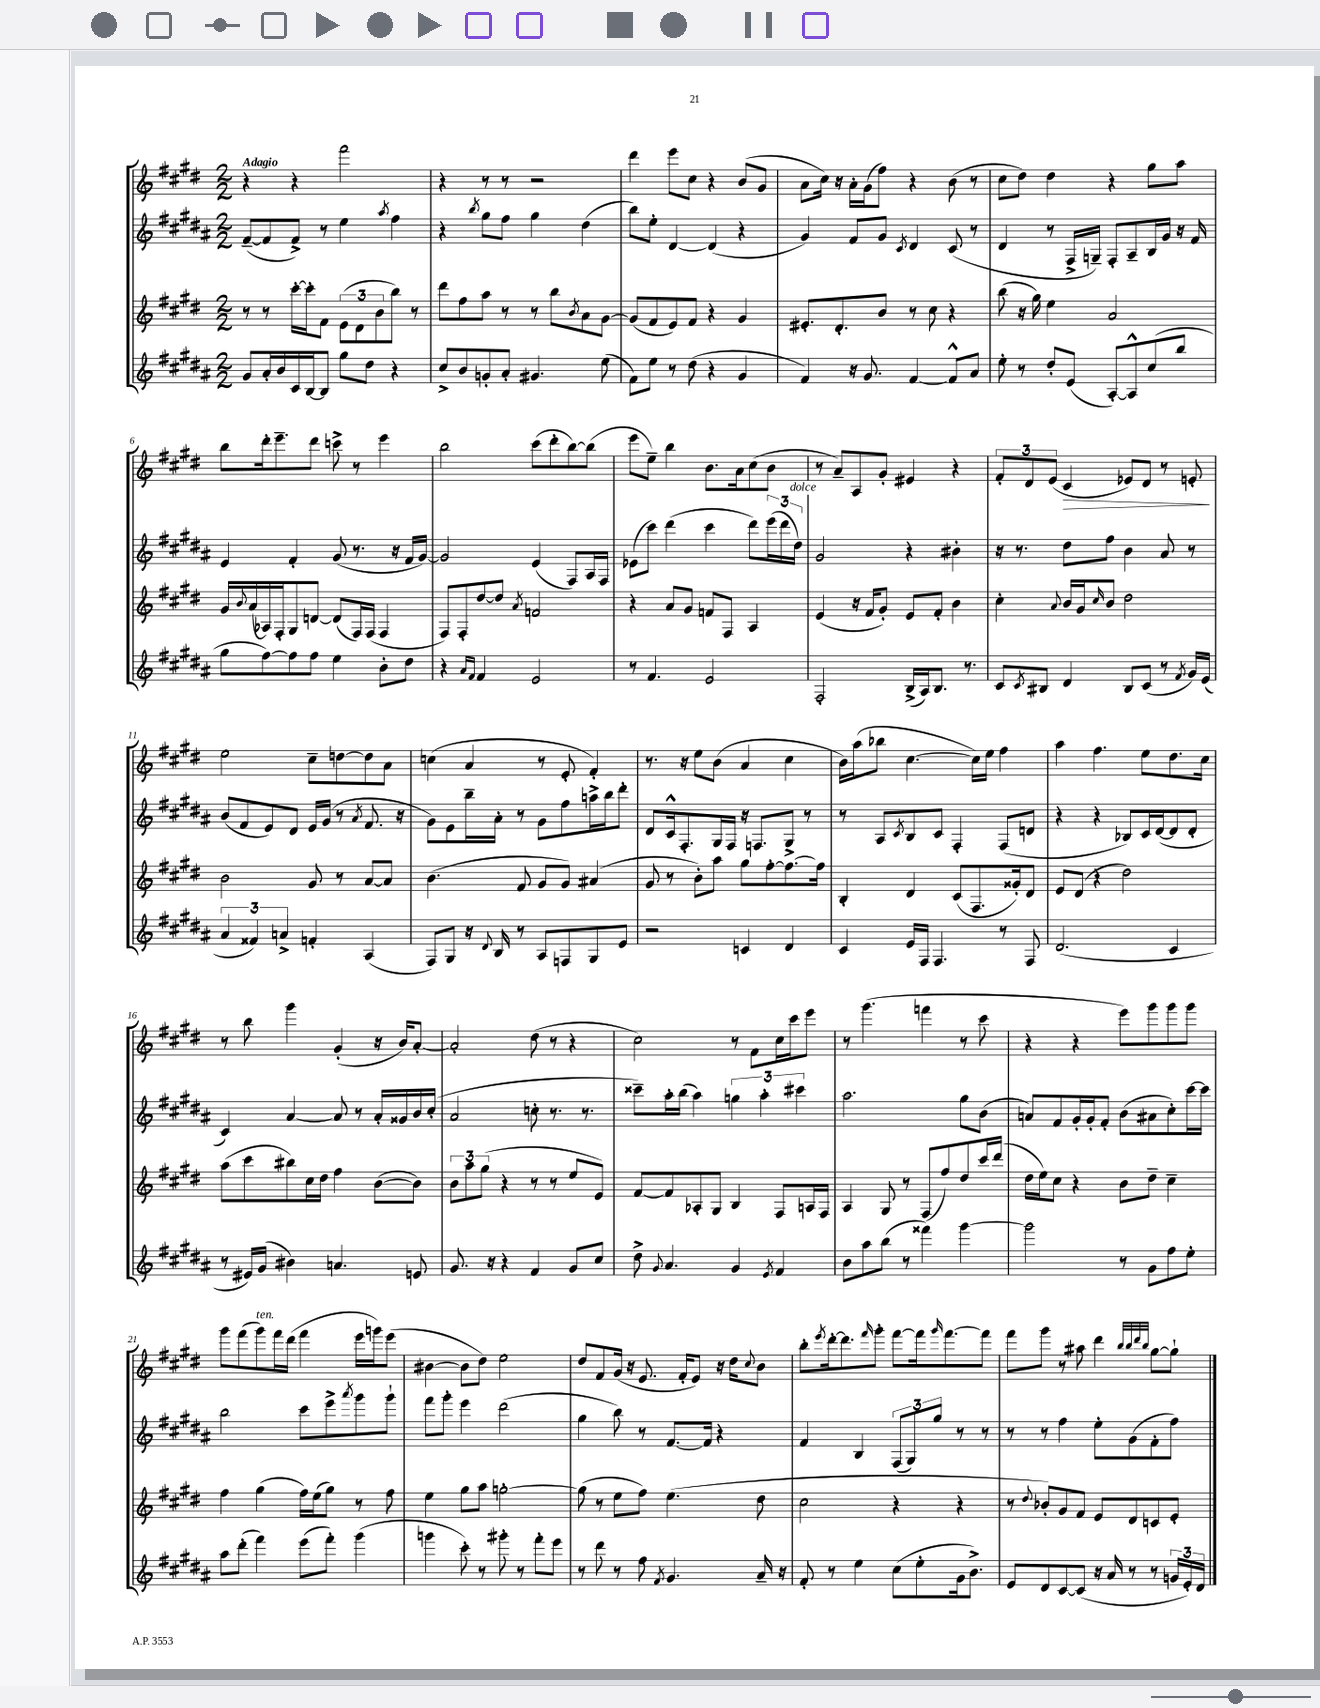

**kern	**kern	**kern	**kern	**dynam
*part4	*part3	*part2	*part1	*part1
*staff4	*staff3	*staff2	*staff1	*staff1
*clefG2	*clefG2	*clefG2	*clefG2	*
*k[f#c#g#d#a#]	*k[f#c#g#d#]	*k[f#c#g#d#a#]	*k[f#c#g#d#]	*
*M2/2	*M2/2	*M2/2	*M2/2	*
=1	=1	=1	=1	=1
!	!	!	!LO:TX:a:B:t=Adagio	!
8g#/L	8r	([8f#~/L	4r	.
16a#'/L	8r	8f#/]	.	.
16b/	.	.	.	.
16c#/	[16ccc#'\LL	8f#^/J)	4r	.
[16B/J	16ccc#'\J]	.	.	.
8B/J]	8f#\J	8r	.	.
8gg#\L	(12e\L	4ee\	2fff#\	.
.	12d#\	.	.	.
8dd#\J	.	.	.	.
.	12b\	.	.	.
.	.	8qaa#/	.	.
4r	8bb\J)	4ff#\	.	.
.	8r	.	.	.
=2	=2	=2	=2	=2
8cc#^/L	8ddd#\L	4r	4r	.
8b/	8ff#\	.	.	.
.	.	8qbb/	.	.
8gn'/	8aa\J	8gg#\L	8r	.
8a#'/J	8r	8ff#\J	8r	.
4.g#X/	8r	4gg#\	2r	.
.	8bb\L	.	.	.
.	8qb/	.	.	.
.	8a\	(4dd#\	.	.
(8ee\	[8g#\J	.	.	.
=3	=3	=3	=3	=3
8f#\L)	(8g#/L]	8bb\L)	4ddd#\	.
8ee\J	8f#/	8ee'\J	.	.
8r	8e/)	[4d#/	8eee\L	.
(8dd#\	8f#/J	.	8cc#\J	.
4r	4r	(4d#/]	4r	.
4g#/	4g#/	4r	(8b/L	.
.	.	.	8g#/J	.
=4	=4	=4	=4	=4
4f#/)	8.e#X'/L	4g#/)	8a\L	.
.	.	.	16cc#\Jk)	.
.	8.d#'/	.	16r	.
16r	.	8f#/L	16a'\LL	.
8.g#/	.	.	(16g#\J	.
.	8b/J	8g#/J	8ff#\J)	.
.	.	8qc#/	.	.
[4f#/	8r	4d#/	4r	.
.	8cc#\	.	.	.
8f#^^/L]	4r	(8c#/	(8b\	.
8a#/J	.	8r	8r	.
=5	=5	=5	=5	=5
8ee'\	(8bb\	4d#/	8cc#\L	.
8r	16r	.	8dd#\J)	.
.	16gg#\)	.	.	.
8dd#'/L	4ee\	8r	4dd#\	.
(8e/J	.	16F#^/LL	.	.
.	.	16Gn~/JJ)	.	.
[8A#'/L)	2a/	8F#'/L	4r	.
8A#^^/]	.	8A#~/	.	.
(8cc#/	.	16B/L	8gg#\L	.
.	.	16g#/JJ	.	.
8bb/J	.	16r	8aa\J	.
.	.	16f#/	.	.
!!LO:LB:g=z
=6	=6	=6	=6	=6
8gg#\L	16g#/LL	4e/	8bb\L	.
.	8qqb/	.	.	.
.	(16a/	.	.	.
[8ff#\)	16A-X/)	.	16ddd#'\k	.
.	16F#'/J	.	8.eee~\	.
8ff#\]	8G#/	4f#'/	.	.
8ff#\J	[8dn/J	.	8ddd#\J	.
4ee\	(8d/L]	(8g#/	8cccn^\	.
.	16F#/L)	8.r	8r	.
.	(16F#/JJ	.	.	.
8b'\L	4F#/	.	4eee\	.
.	.	16r	.	.
8dd#\J	.	16f#/LL	.	.
.	.	[16g#/JJ)	.	.
=7	=7	=7	=7	=7
4r	8F#/L)	2g#/]	2bb\	.
.	8F#'/	.	.	.
16qqa#/LL	.	.	.	.
16qqf#/JJ	.	.	.	.
4f#/	[8dd#/	.	.	.
.	8dd#/J]	.	.	.
.	8qa/	.	.	.
2e/	2fn/	(4e/	(8ccc#\L	.
.	.	.	8ddd#'\	.
.	.	8F#/L)	[8bb\)	.
.	.	16A#/L	(8bb\J]	.
.	.	16F#/JJ	.	.
=8	=8	=8	=8	=8
8r	4r	(8e-X\L	8eee\L	.
4.f#/	.	8ccc#\J)	8ee~\J)	.
.	8a/L	(4ddd#\	4bb\	.
.	8g#/J	.	.	.
2e/	8fn/L	4ccc#\	8.b\L	.
.	8F#/J	.	.	.
.	.	.	16a\k	.
.	4A/	8ddd#\L)	(8cc#\	.
.	.	(24eee\L	8b\J	.
.	.	24ddd#\	.	.
!	!	!LO:TX:a:i:t=dolce	!	!
.	.	24dd#\JJ)	.	.
=9	=9	=9	=9	=9
2F#'/	(4e/	2g#/	8r	.
.	.	.	8a~/L)	.
.	16r	.	8A/	.
.	16f#/KL	.	.	.
.	8g#'/J)	.	8g#'/J	.
(16B^/LL	8e/L	4r	4e#X/	.
16A#/J)	.	.	.	.
8.B/J	8f#'/J	.	.	.
.	4b\	4b#X'\	4r	.
8.r	.	.	.	.
=10	=10	=10	=10	=10
8c#/L	4cc#'\	16r	12f#'/L	.
.	.	8.r	.	.
.	.	.	12d#/	.
8qc#/	.	.	.	.
8B#X/J	.	.	.	.
.	.	.	(12e/J	.
.	8qqa/	.	.	.
!	!	!	!	!LO:HP:b
4d#/	16b/LL	8dd#\L	4c#/	>
.	16g#/J	.	.	.
.	16qqcc#/	.	.	.
.	8b/J	8ff#\J	.	.
8B#/L	2dd#\	4b\	8e-X/L)	.
(8c#/J	.	.	8d#/J	.
8r	.	8a#/	8r	.
8qf#/	.	.	.	.
16g#/LL)	.	8r	8en'/	.
(16e/JJ	.	.	.	.
.	.	.	.	]
!!LO:LB:g=z
=11	=11	=11	=11	=11
6a#/	2b\	(8b/L	2ee\	.
.	.	8f#/	.	.
6f##X/)	.	.	.	.
.	.	8e/)	.	.
6an^/	.	.	.	.
.	.	8d#/J	.	.
4fn'/	8g#/	16e/LL	8cc#~\L	.
.	.	(16g#/JJ	.	.
.	8r	8r	[8ddn\	.
.	.	8qa#/	.	.
(4A#/	[8a/L	8.f#/	8dd\]	.
.	8a/J]	.	8a\J	.
.	.	16r	.	.
=12	=12	=12	=12	=12
8F#/L)	(4.b\	8g#\L)	(4ccn\	.
8G#/J	.	8e\	.	.
16r	.	16bb~\L	4a/	.
8qqd#/	.	.	.	.
16B/	.	16a#'\JJ	.	.
8r	8f#/	8r	.	.
8A#/L	8g#/L	8g#\L	8r	.
8Fn/	8g#/J)	8ff#\	8e'/	.
8G#/	(4a#X/	16aan^\L	4f#'/)	.
.	.	16bb\J	.	.
8e/J	.	8ddd#'\J	.	.
=13	=13	=13	=13	=13
2r	8g#/	8d#/L	8.r	.
.	8r	16c#^^/k	.	.
.	.	8.F#'/	16r	.
.	8b'\L)	.	8ee\L	.
.	8aa\J	16G#/L	(8b\J	.
.	.	16F#/JJ	.	.
4cn/	8gg#\L	16r	4a/	.
.	.	8.Fn/L	.	.
.	[8ff#'\	.	.	.
4d#/	8.ff#\_	8G#^/J	4cc#\	.
.	.	8r	.	.
.	16ff#\Jk]	.	.	.
=14	=14	=14	=14	=14
4c#/	4B'/	8r	16b\LL)	.
.	.	.	(16aa\J	.
.	.	8A#/L	8bb-X\J	.
.	.	8qc#/	.	.
16e/LL	4d#/	8B/	[4.cc#\	.
16F#/JJ	.	.	.	.
4.F#/	.	8c#/J	.	.
.	(8c#/L	4F#'/	.	.
.	8.F#/	.	16cc#\LL])	.
.	.	.	16ee\JJ	.
8r	.	(8F#/L	4ff#\	.
.	16g##X'/k)	.	.	.
8F#/	8d#/J	8dn/J	.	.
=15	=15	=15	=15	=15
(2.d#/	8e/L	4r	4aa\	.
.	(8d#/J	.	.	.
.	4r	4r	4.ff#\	.
.	2dd#\)	8B-X/L)	.	.
.	.	16c#/L	8ee\L	.
.	.	([16d#/J	.	.
4c#/	.	8d#/]	8.dd#\	.
.	.	8d#'/J	.	.
.	.	.	16cc#\Jk	.
!!LO:LB:g=z
=16	=16	=16	=16	=16
8r	(8aa\L	4c#/)	8r	.
16e#X/LL)	8ccc#\	.	8bb\	.
(16g#/JJ	.	.	.	.
4b#X\)	8bb#X\)	[4a#/	4ggg#\	.
.	16cc#\L	.	.	.
.	16dd#\JJ	.	.	.
4.an/	4ff#\	8a#/]	(4g#'/	.
.	.	8r	.	.
.	([8b\L	16a#'/LL	16r	.
.	.	16g##X/	16b/KL)	.
8en/	8b\J])	16b/	[8a'/J	.
.	.	(16cc#'/JJ	.	.
=17	=17	=17	=17	=17
8.g#/	12b\L	2a#/	2a'/]	.
.	12aa\	.	.	.
.	(12gg#\J	.	.	.
16r	.	.	.	.
4r	4r	.	.	.
4f#/	8r	8ccn'\	(8dd#\	.
.	8r	8.r	8r	.
8g#/L	8ee/L	.	4r	.
.	.	8.r	.	.
8cc#/J	8e/J)	.	.	.
=18	=18	=18	=18	=18
8dd#^\	[8f#/L	8ccc##X~\L)	2cc#\)	.
8qqg#/	.	.	.	.
4.a#/	8f#/]	16aa#'\L	.	.
.	.	(16bb\JJ	.	.
.	8A-X'/	4aa#\)	.	.
.	8G#/J	.	.	.
4g#/	4B/	6ggn\	8r	.
.	.	.	8f#\L	.
.	.	6aa#'\	.	.
8qe/	.	.	.	.
4f#/	8F#/L	.	16cc#\L	.
.	.	.	16ccc#\J	.
.	.	6ccc#X\	.	.
.	16An/L	.	8eee\J	.
.	16F#/JJ	.	.	.
=19	=19	=19	=19	=19
8b\L	4A/	2.aa#\	8r	.
8aa#\	.	.	(4.ggg#\	.
(8bb\J	8G#/	.	.	.
8r	8r	.	.	.
4fff##X\)	(8F#/L	.	4fffn\	.
.	8ff#/)	.	.	.
[4ggg#\	8dd#/	8gg#\L	8r	.
.	16ccc#/L	(8b\J	8ccc#\	.
.	(16ddd#/JJ	.	.	.
=20	=20	=20	=20	=20
2ggg#\]	16dd#\LL	8an/L)	4r	.
.	16ee\J)	.	.	.
.	8cc#\J	8f#/	.	.
.	4r	16g#'/L	4r	.
.	.	16g#'/J	.	.
.	.	8f#'/J	.	.
8r	8b\L	(8b\L	8eee\L)	.
8g#\L	8dd#~\J	8a#X\	8ggg#\	.
8ff#\	4cc#~\	8cc#'\)	8ggg#\	.
8ee'\J	.	[16ccc#\L	8ggg#\J	.
.	.	16ccc#\JJ]	.	.
!!LO:LB:g=z
=21	=21	=21	=21	=21
8aa#\L	4ff#\	2bb\	8ggg#\L	.
(8ddd#'\J	.	.	(8fff#\	.
!	!	!	!LO:TX:a:i:t=ten.	!
4fff#\)	(4gg#\	.	8ggg#\)	.
.	.	.	16fff#\L	.
.	.	.	(16ddd#\JJ	.
(8eee\L	16ff#\LL)	8ccc#\L	4fff#\	.
.	(16ee\J	.	.	.
8fff#'\J)	8gg#\J)	8eee^\	.	.
.	.	8qaaa#/	.	.
(4ggg#\	8r	8ggg#\	16eee\LL	.
.	.	.	16gggn\J)	.
.	8ff#\	8ggg#`\J	(8eee\J	.
=22	=22	=22	=22	=22
4gggn\	4ee\	8fff#\L	[4b#X\	.
.	.	8ggg#'\J	.	.
8ccc#'\)	8gg#\L	4eee\	8b#\L]	.
8r	8aa\J	.	8dd#\J)	.
8ggg#X'\	[2ggn'\	(2ddd#\	2ee\	.
8r	.	.	.	.
8fff#'\L	.	.	.	.
8eee\J	.	.	.	.
=23	=23	=23	=23	=23
8r	(8gg\]	4gg#\	8dd#/L	.
8ddd#\	8r	.	8f#/	.
8r	8ee\L	8bb\)	(16g#/Jk	.
.	.	.	16r	.
8ff#\	8ff#\J)	8r	8.e/	.
8qf#/	.	.	.	.
4.g#/	(4.ee\	[8.f#/L	.	.
.	.	.	16f#'/KL	.
.	.	.	8e/J)	.
.	.	16f#/Jk]	.	.
.	.	4r	16r	.
.	.	.	16dd#\KL	.
.	.	.	8qqcc#/	.
16a#~/	8dd#\	.	8b\J	.
16r	.	.	.	.
=24	=24	=24	=24	=24
8f#'/	2cc#\	4f#/	8bb'\L	.
.	.	.	8qeee/	.
8r	.	.	[16ddd#'\k	.
.	.	.	8.ddd#\]	.
4ee\	.	4B/	.	.
.	.	.	16qqfff#/	.
.	.	.	8ggg#'\J	.
(8cc#\L	4r	(12F#/L	[8fff#\L	.
.	.	12G#/)	.	.
8ee'\	.	.	16fff#\k]	.
.	.	12gg#/J	.	.
.	.	.	16qqggg#/	.
.	.	.	[8.fff#\	.
16g#\k	4r	8r	.	.
8.b^\J)	.	.	.	.
.	.	8r	8fff#\J]	.
=25	=25	=25	=25	=25
8e/L	8r	8r	8fff#\L	.
.	8qqdd#/	.	.	.
8d#/	8b-X'/L)	8r	8ggg#\J	.
[8c#/	8g#/	4ff#\	8r	.
(8c#/J]	8f#/J	.	8aa#X\	.
16r	8e/L	8ee'\L	4ddd#\	.
16a#/	.	.	.	.
8r	8d#/	(8g#\	.	.
.	.	.	32qqbb/LLL	.
.	.	.	32qqbb/	.
.	.	.	32qqddd#/	.
.	.	.	32qqbb/JJJ	.
8r	8cn/	8f#'\	[8gg#\L	.
24gn/LL	8e'/J	8ff#\J)	8gg#`\J]	.
24e'/)	.	.	.	.
24d#/JJ	.	.	.	.
==	==	==	==	==
*-	*-	*-	*-	*-
